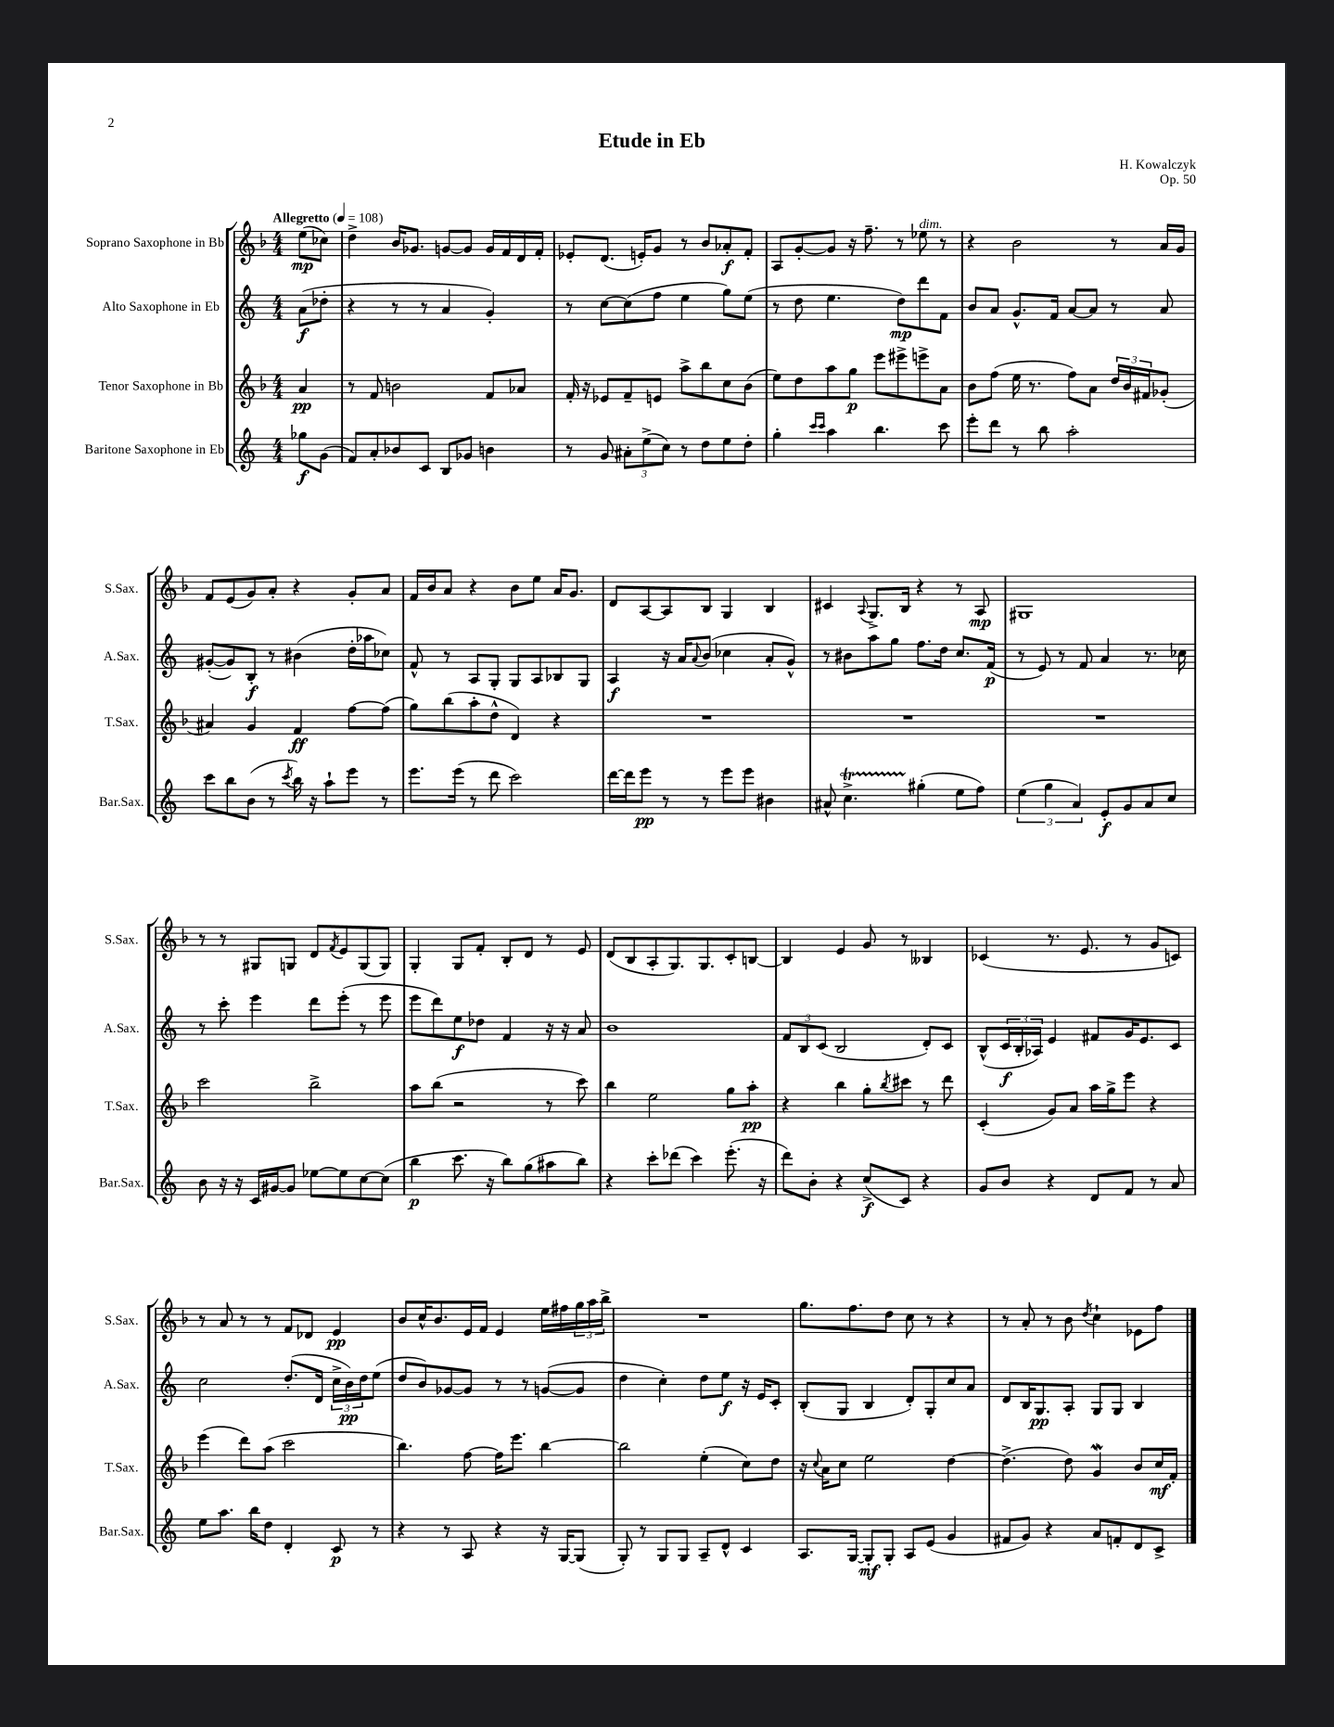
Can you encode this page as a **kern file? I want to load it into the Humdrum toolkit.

**kern	**dynam	**kern	**dynam	**kern	**dynam	**kern	**dynam
*part4	*part4	*part3	*part3	*part2	*part2	*part1	*part1
*staff4	*staff4	*staff3	*staff3	*staff2	*staff2	*staff1	*staff1
*I"Baritone Saxophone in Eb	*	*I"Tenor Saxophone in Bb	*	*I"Alto Saxophone in Eb	*	*I"Soprano Saxophone in Bb	*
*I'Bar.Sax.	*	*I'T.Sax.	*	*I'A.Sax.	*	*I'S.Sax.	*
*clefG2	*	*clefG2	*	*clefG2	*	*clefG2	*
*k[]	*	*k[b-]	*	*k[]	*	*k[b-]	*
*M4/4	*	*M4/4	*	*M4/4	*	*M4/4	*
*MM108	*	*MM108	*	*MM108	*	*MM108	*
=	=	=	=	=	=	=	=
!	!	!	!	!	!	!LO:TX:a:B:t=Allegretto	!
8gg-X\L	f	4a/	pp	(8a\L	f	(8ee\L	mp
(8g\J	.	.	.	8dd-X'\J	.	8cc-X\J)	.
=1	=1	=1	=1	=1	=1	=1	=1
8f/L)	.	8r	.	4r	.	4dd^\	.
8a'/	.	8f/	.	.	.	.	.
8b-X/	.	2bn\	.	8r	.	16b-/KL	.
.	.	.	.	.	.	8.g-X/J	.
8c/J	.	.	.	8r	.	.	.
8B/L	.	.	.	4a/	.	[8gn/L	.
8g-X/J	.	.	.	.	.	8g/J]	.
4bn\	.	8f/L	.	4g'/)	.	16g/LL	.
.	.	.	.	.	.	16f/	.
.	.	8a-X/J	.	.	.	16d/	.
.	.	.	.	.	.	16f'/JJ	.
=2	=2	=2	=2	=2	=2	=2	=2
8r	.	16f'/	.	8r	.	8e-X'/L	.
.	.	16r	.	.	.	.	.
8g/	.	8e-X/L	.	[8cc\L	.	(8.d/J	.
12a#X'\L	.	8f~/	.	(8cc\]	.	.	.
.	.	.	.	.	.	16en'/KL)	.
(12ee^\	.	.	.	.	.	.	.
.	.	8en/J	.	8ff\J	.	8g/J	.
12cc\J)	.	.	.	.	.	.	.
8r	.	8aa^\L	.	4ee\	.	8r	.
8dd\L	.	8bb-\	.	.	.	8b-/L	.
8ee\	.	8cc\	.	8gg\L)	.	8a-X'/	f
8dd'\J	.	(8b-\J	.	(8ee\J	.	8f'/J	.
=3	=3	=3	=3	=3	=3	=3	=3
4gg'\	.	8ee\L)	.	8r	.	8A/L	.
.	.	8dd\	.	8dd\	.	[8g'/	.
16qqccc/LL	.	.	.	.	.	.	.
16qqccc/JJ	.	.	.	.	.	.	.
4aa\	.	8aa\	.	4.ee\	.	8g/J]	.
.	.	8gg\J	p	.	.	16r	.
.	.	.	.	.	.	8.ff~\	.
4.bb\	.	8eee\L	.	.	.	.	.
.	.	8eee#X^\	.	8dd\L)	mp	8r	.
!	!	!	!	!	!	!LO:TX:a:i:t=dim.	!
.	.	8eeen^\	.	8ddd\	.	8ee-X\	.
8ccc\	.	8a\J	.	8f\J	.	8r	.
=4	=4	=4	=4	=4	=4	=4	=4
8eee'\L	.	8b-\L	.	8b/L	.	4r	.
8ddd\J	.	(8ff\J	.	8a/J	.	.	.
8r	.	16ee\	.	8.g^^/L	.	2b-\	.
.	.	8.r	.	.	.	.	.
8bb\	.	.	.	.	.	.	.
.	.	.	.	16f/Jk	.	.	.
2aa'\	.	8ff\L)	.	[8a/L	.	.	.
.	.	8a\J	.	8a/J]	.	.	.
.	.	24dd/LL	.	8r	.	8r	.
.	.	24b-/	.	.	.	.	.
.	.	24f#X/J	.	.	.	.	.
.	.	(8g-X'/J	.	8a/	.	16a/LL	.
.	.	.	.	.	.	16g/JJ	.
!!LO:LB:g=z
=5	=5	=5	=5	=5	=5	=5	=5
8ccc\L	.	4a#X/)	.	([8g#X'/L	.	8f/L	.
8bb\	.	.	.	8g#/])	.	(8e/	.
(8b\J	.	4g/	.	8B'/J	f	8g/)	.
8r	.	.	.	8r	.	8a'/J	.
8qccc/	.	.	.	.	.	.	.
16bb\)	.	4f/	ff	(4b#X\	.	4r	.
16r	.	.	.	.	.	.	.
8aa`\L	.	.	.	.	.	.	.
8eee\J	.	[8ff\L	.	16dd'\LL	.	8g'/L	.
.	.	.	.	16aa-X\J	.	.	.
8r	.	(8ff\J]	.	8cc-X\J)	.	8a/J	.
=6	=6	=6	=6	=6	=6	=6	=6
8.eee\L	.	8gg\L)	.	8f^^/	.	16f/LL	.
.	.	.	.	.	.	16b-/J	.
.	.	(8bb-\	.	8r	.	8a/J	.
(16eee\Jk	.	.	.	.	.	.	.
8r	.	8aa'\	.	8A/L	.	4r	.
8ddd\	.	8dd^^\J	.	8G'/J	.	.	.
2ccc\)	.	4d/)	.	8G/L	.	8b-\L	.
.	.	.	.	8A/	.	8ee\J	.
.	.	4r	.	8B-X/	.	16a/KL	.
.	.	.	.	.	.	8.g/J	.
.	.	.	.	8G/J	.	.	.
=7	=7	=7	=7	=7	=7	=7	=7
[16ddd\LL	.	1r	.	4A/	f	8d/L	.
16ddd\J]	.	.	.	.	.	.	.
8eee\J	pp	.	.	.	.	[8A/	.
8r	.	.	.	16r	.	8A/]	.
.	.	.	.	16a/KL	.	.	.
.	.	.	.	8qqa/	.	.	.
8r	.	.	.	(8b/J	.	8B-/J	.
8eee\L	.	.	.	4cc-X\	.	4G/	.
8eee\J	.	.	.	.	.	.	.
4b#X\	.	.	.	8a'/L	.	4B-/	.
.	.	.	.	8g^^/J)	.	.	.
=8	=8	=8	=8	=8	=8	=8	=8
8a#X^^/	.	1r	.	8r	.	4c#X/	.
4.ccT^\	.	.	.	8b#X\L	.	.	.
.	.	.	.	.	.	8qqA/	.
.	.	.	.	8aa\	.	8.G^/L	.
.	.	.	.	8gg\J	.	.	.
.	.	.	.	.	.	16B-/Jk	.
(4gg#X'\	.	.	.	8.ff\L	.	4r	.
.	.	.	.	16dd\Jk	.	.	.
8ee\L	.	.	.	8.cc/L	.	8r	.
8ff\J)	.	.	.	.	.	8A/	mp
.	.	.	.	(16f/Jk	p	.	.
=9	=9	=9	=9	=9	=9	=9	=9
(6ee\	.	1r	.	8r	.	1G#X	.
.	.	.	.	8e/)	.	.	.
6gg\	.	.	.	.	.	.	.
.	.	.	.	8r	.	.	.
6a/)	.	.	.	.	.	.	.
.	.	.	.	8f/	.	.	.
8e'/L	f	.	.	4a/	.	.	.
8g/	.	.	.	.	.	.	.
8a/	.	.	.	8.r	.	.	.
8cc/J	.	.	.	.	.	.	.
.	.	.	.	16cc-X\	.	.	.
!!LO:LB:g=z
=10	=10	=10	=10	=10	=10	=10	=10
8b\	.	2ccc\	.	8r	.	8r	.
16r	.	.	.	8ccc'\	.	8r	.
16r	.	.	.	.	.	.	.
16c/LL	.	.	.	4eee\	.	8G#X/L	.
[16g#X/J	.	.	.	.	.	.	.
8g#/J]	.	.	.	.	.	8Gn/J	.
[8ee-X\L	.	2bb-^\	.	8ddd\L	.	8d/L	.
.	.	.	.	.	.	8qf/	.
8ee-\]	.	.	.	(8eee'\J	.	8e/	.
[8cc\	.	.	.	8r	.	(8G/	.
(8cc\J]	.	.	.	8eee\	.	8G/J)	.
=11	=11	=11	=11	=11	=11	=11	=11
4bb\	p	8aa\L	.	8eee\L	.	4G'/	.
.	.	(8bb-\J	.	8ddd\)	.	.	.
8.ccc\	.	2r	.	8ee\	f	8G/L	.
.	.	.	.	8dd-X\J	.	8f'/J	.
16r	.	.	.	.	.	.	.
8bb\L)	.	.	.	4f/	.	8B-'/L	.
(8gg\	.	.	.	.	.	8d/J	.
8aa#X\	.	8r	.	16r	.	8r	.
.	.	.	.	16r	.	.	.
8bb\J)	.	8ccc\)	.	8a/	.	8e/	.
=12	=12	=12	=12	=12	=12	=12	=12
4r	.	4bb-\	.	1b	.	(8d/L	.
.	.	.	.	.	.	8B-/	.
8ccc'\L	.	2ee\	.	.	.	8A'/	.
(8ddd-X\J	.	.	.	.	.	8.G/)	.
4ccc\)	.	.	.	.	.	.	.
.	.	.	.	.	.	8.G/	.
(8.eee'\	.	8gg\L	.	.	.	8c'/	.
.	.	8aa'\J	pp	.	.	[8Bn/J	.
16r	.	.	.	.	.	.	.
=13	=13	=13	=13	=13	=13	=13	=13
8ddd\L)	.	4r	.	12f/L	.	4B/]	.
.	.	.	.	12B/	.	.	.
8b'\J	.	.	.	.	.	.	.
.	.	.	.	(12c/J	.	.	.
4r	.	4bb-\	.	2B/	.	4e/	.
(8cc^/L	f	8gg'\L	.	.	.	8g/	.
.	.	8qbb-/	.	.	.	.	.
8c/J)	.	8ccc#X\J	.	.	.	8r	.
4r	.	8r	.	8d'/L)	.	4B--X/	.
.	.	8ddd\	.	8c/J	.	.	.
=14	=14	=14	=14	=14	=14	=14	=14
8g/L	.	(4c'/	.	(8B^^/L	.	(4c-X/	.
8b/J	.	.	.	24c/L	f	.	.
.	.	.	.	24B'/	.	.	.
.	.	.	.	24A-X/JJ)	.	.	.
4r	.	8g/L)	.	4e/	.	8.r	.
.	.	8a/J	.	.	.	.	.
.	.	.	.	.	.	8.e/	.
8d/L	.	16aa\LL	.	8f#X/L	.	.	.
.	.	16gg^\J	.	.	.	.	.
8f/J	.	8eee\J	.	16g/K	.	8r	.
.	.	.	.	8.e/	.	.	.
8r	.	4r	.	.	.	8g/L	.
8a/	.	.	.	8c/J	.	8cn/J)	.
!!LO:LB:g=z
=15	=15	=15	=15	=15	=15	=15	=15
8ee\L	.	(4eee\	.	2cc\	.	8r	.
8.aa\J	.	.	.	.	.	8a/	.
.	.	8ddd\L)	.	.	.	8r	.
16bb\KL	.	.	.	.	.	.	.
8dd\J	.	(8aa\J	.	.	.	8r	.
4d'/	.	2ccc\	.	(8.dd'/L	.	8f/L	.
.	.	.	.	.	.	8d-X/J	.
.	.	.	.	16d/Jk	.	.	.
8c/	p	.	.	24cc^\LL	.	4e/	pp
.	.	.	.	24b\)	pp	.	.
.	.	.	.	24dd\J	.	.	.
8r	.	.	.	(8ee\J	.	.	.
=16	=16	=16	=16	=16	=16	=16	=16
4r	.	4.bb-\)	.	8dd/L	.	8b-/L	.
.	.	.	.	8b/)	.	16cc^^/K	.
.	.	.	.	.	.	8.b-/	.
8r	.	.	.	[8g-X/	.	.	.
8A/	.	[8ff\	.	8g-/J]	.	16e/L	.
.	.	.	.	.	.	16f/JJ	.
4r	.	16ff\KL]	.	8r	.	4e/	.
.	.	8.eee\J	.	.	.	.	.
.	.	.	.	8r	.	.	.
16r	.	[4bb-\	.	([8gn/L	.	16ee\LL	.
[16G/KL	.	.	.	.	.	16ff#X\	.
(8G/J]	.	.	.	8g/J]	.	24gg\	.
.	.	.	.	.	.	24aa\	.
.	.	.	.	.	.	24bb-^\JJ	.
=17	=17	=17	=17	=17	=17	=17	=17
8G'/)	.	2bb-\]	.	4dd\	.	1r	.
8r	.	.	.	.	.	.	.
8G/L	.	.	.	4cc'\)	.	.	.
8G/J	.	.	.	.	.	.	.
8A~/L	.	(4ee'\	.	8dd\L	.	.	.
8d^^/J	.	.	.	8ee\J	f	.	.
4c/	.	8cc\L)	.	16r	.	.	.
.	.	.	.	16e/KL	.	.	.
.	.	8dd\J	.	8c'/J	.	.	.
=18	=18	=18	=18	=18	=18	=18	=18
8.A/L	.	16r	.	(8B'/L	.	8.gg\L	.
.	.	8qqcc/	.	.	.	.	.
.	.	16a\KL	.	.	.	.	.
.	.	8cc\J	.	8G/J	.	.	.
[16G/Jk	.	.	.	.	.	8.ff\	.
8G'/L]	mf	2ee\	.	4B/	.	.	.
8G'/J	.	.	.	.	.	8dd\J	.
8A/L	.	.	.	8d'/L)	.	8cc\	.
(8e/J	.	.	.	8G'/	.	8r	.
4g/	.	[4dd\	.	8cc/	.	4r	.
.	.	.	.	8a/J	.	.	.
=19	=19	=19	=19	=19	=19	=19	=19
8f#X/L	.	(4.dd^\]	.	8d/L	.	8r	.
8g/J)	.	.	.	16B/K	.	8a'/	.
.	.	.	.	8.G/	pp	.	.
4r	.	.	.	.	.	8r	.
.	.	8dd\)	.	8A'/J	.	8b-\	.
.	.	.	.	.	.	8qdd/	.
8a/L	.	4gW/	.	8G/L	.	4cc`\	.
8fn'/	.	.	.	8G/J	.	.	.
8d/	.	8b-/L	.	4B/	.	8e-X\L	.
8c^/J	.	16cc/L	mf	.	.	8ff\J	.
.	.	16f'/JJ	.	.	.	.	.
==	==	==	==	==	==	==	==
*-	*-	*-	*-	*-	*-	*-	*-
